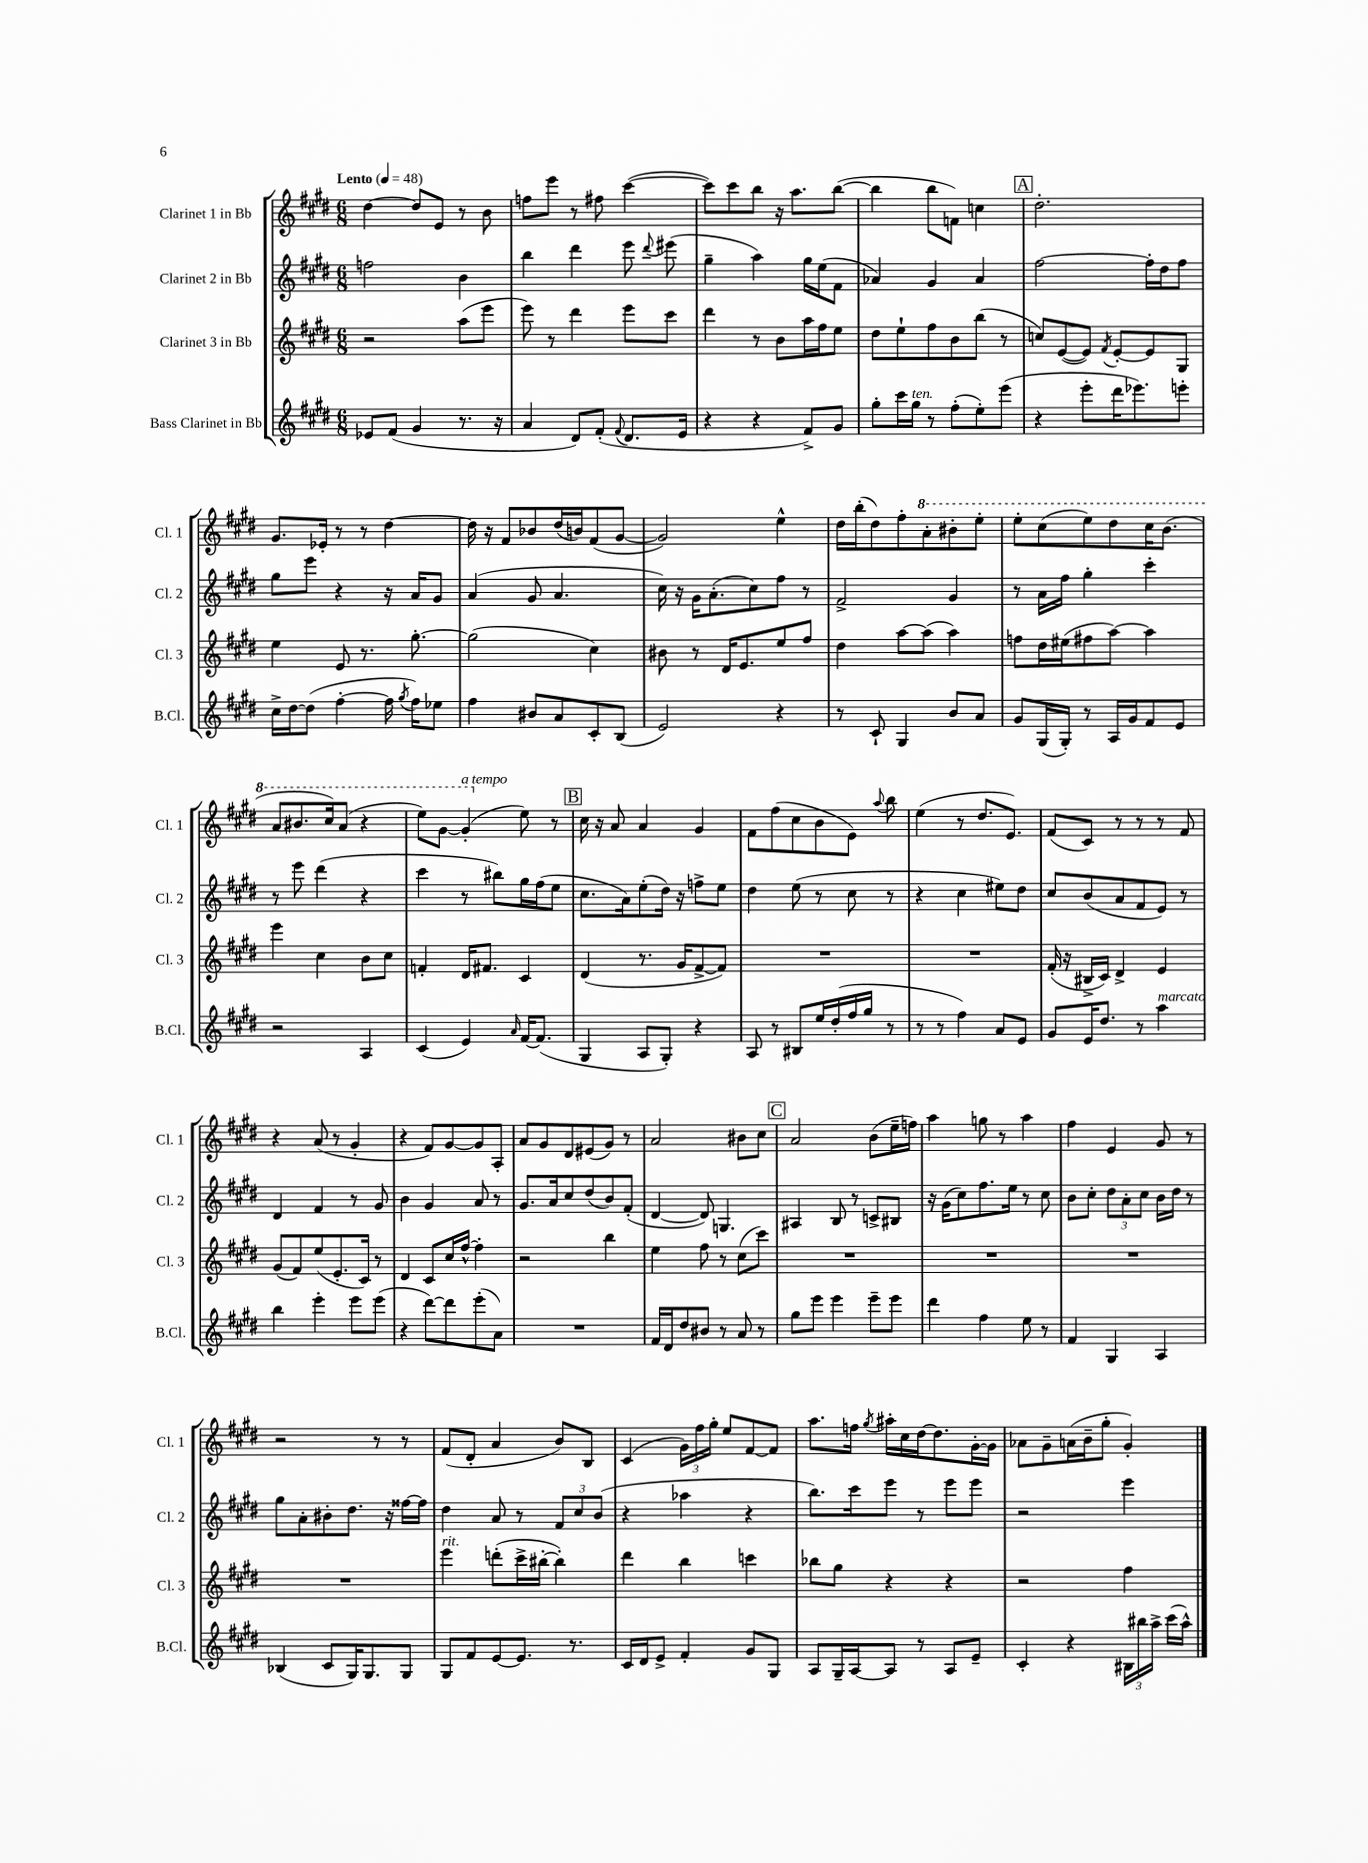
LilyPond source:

<<
\new StaffGroup <<
\new Staff = "s0" \with { instrumentName = "Clarinet 1 in Bb" shortInstrumentName = "Cl. 1" } {
    \clef treble \key e \major \numericTimeSignature \time 6/8 \tempo "Lento" 4 = 48
    \autoBeamOff dis''4~ dis''8[ e'8] r8 b'8 |
    f''8[ e'''8] r8 fis''8 cis'''4~( |
    cis'''8[) cis'''8 b''8] r16 a''8.[ b''8]~( |
    b''4 b''8[ f'8]) c''4 |
    \mark \markup { \box "A" } dis''2.-. |
    gis'8.[ ees'16]-. r8 r8 dis''4~ |
    dis''16 r16 fis'8[ bes'8 dis''16( b'16) fis'8( gis'8]~ |
    gis'2) e''4-^ |
    dis''16[ b''16-.( dis''8) fis''8-. \ottava #1 a''8-. bis''8-. e'''8]-. |
    e'''8[-. cis'''8( e'''8) dis'''8 cis'''16 b''8.]( |
    a''8[ bis''8. cis'''16) a''8]( r4 |
    e'''8[) gis''8]~ gis''4-.^\markup { \italic "a tempo" }( \ottava #0 e''8) r8 |
    \mark \markup { \box "B" } cis''16 r16 a'8 a'4 gis'4 |
    fis'8[ fis''8( cis''8 b'8 e'8]) \appoggiatura { a''8 } b''8 |
    e''4( r8 dis''8.[ e'8.]) |
    fis'8[( cis'8]) r8 r8 r8 fis'8 |
    r4 a'8( r8 gis'4-. |
    r4 fis'8[) gis'8~ gis'8 a8]-. |
    a'8[ gis'8 dis'8 eis'8( gis'8]) r8 |
    a'2 bis'8[ cis''8] |
    \mark \markup { \box "C" } a'2 b'8[( e''16-- f''16]) |
    a''4 g''8 r8 a''4 |
    fis''4 e'4 gis'8 r8 |
    r2 r8 r8 |
    fis'8[( dis'8]-. a'4 b'8[) b8] |
    cis'4( \tuplet 3/2 { gis'16[) fis''16 gis''16]-. } e''8[ fis'8~ fis'8] |
    a''8.[ f''16] \acciaccatura { gis''8 } ais''16[-. cis''16 dis''16~ dis''8. gis'16~-. gis'16] |
    aes'8[ gis'8-- a'16( b'16-- gis''8]-. gis'4-.) \bar "|." |
}
\new Staff = "s1" \with { instrumentName = "Clarinet 2 in Bb" shortInstrumentName = "Cl. 2" } {
    \clef treble \key e \major \numericTimeSignature \time 6/8
    \autoBeamOff f''2 b'4 |
    b''4 dis'''4 e'''8 \appoggiatura { dis'''8 } eis'''8( |
    gis''4-- a''4) gis''16[ e''16( fis'8] |
    aes'4) gis'4 aes'4 |
    \mark \markup { \box "A" } fis''2~ fis''16[-. dis''16 fis''8] |
    gis''8[ e'''8] r4 r16 a'16[ gis'8] |
    a'4( gis'8 a'4. |
    cis''16) r16 gis'16[ a'8.-.( cis''8) fis''8] r8 |
    fis'2-> gis'4 |
    r8 a'16[ fis''16] gis''4-. cis'''4-. |
    r8 e'''8 dis'''4( r4 |
    cis'''4 r8 bis''8[) gis''16 fis''16( e''8] |
    \mark \markup { \box "B" } cis''8.[ a'16) e''8-.( dis''16]) r16 f''8[-> e''8] |
    dis''4 e''8( r8 cis''8 r8 |
    r4 cis''4 eis''8[) dis''8] |
    cis''8[ b'8( a'8 fis'8 e'8]) r8 |
    dis'4 fis'4 r8 gis'8 |
    b'4 gis'4 a'8 r8 |
    gis'8.[ a'16 cis''8 dis''8( b'8) fis'8]-.( |
    dis'4~ dis'8) g4. |
    \mark \markup { \box "C" } ais4 b8 r8 c'8[-> bis8] |
    r16 gis'16[( cis''8) fis''8. e''16] r8 cis''8 |
    b'8[ cis''8]-. \tuplet 3/2 { dis''8[ a'8-. cis''8] } b'16[ dis''16] r8 |
    gis''8[ a'8-. bis'8-. dis''8.] r16 fisis''16[~ fisis''16] |
    dis''4 a'8 r8 \tuplet 3/2 { fis'8[ cis''8 b'8]( } |
    r4 aes''4 r4 |
    b''8.[) cis'''16 e'''8] r8 e'''8[ e'''8] |
    r2 e'''4 \bar "|." |
}
\new Staff = "s2" \with { instrumentName = "Clarinet 3 in Bb" shortInstrumentName = "Cl. 3" } {
    \clef treble \key e \major \numericTimeSignature \time 6/8
    \autoBeamOff r2 a''8[( e'''8] |
    e'''8) r8 dis'''4 e'''8[ cis'''8] |
    dis'''4 r8 b'8[ a''16 fis''16 e''8] |
    dis''8[ e''8-! fis''8 b'8 b''8]( r8 |
    \mark \markup { \box "A" } c''8[) e'8~( e'8]) \acciaccatura { fis'8 } e'8[~-. e'8 gis8] |
    e''4 e'8 r8. gis''8.~-. |
    gis''2( cis''4) |
    bis'8 r8 dis'16[ e'8. e''8 fis''8] |
    dis''4 a''8[~ a''8]( a''4) |
    f''8[ dis''16 eis''16( fis''8 a''8]~) a''4 |
    e'''4 cis''4 b'8[ cis''8] |
    f'4-. dis'16[ fis'8.] cis'4 |
    \mark \markup { \box "B" } dis'4( r8. gis'16[ fis'8~-> fis'8]) |
    R2. |
    R2. |
    fis'16-.( r16 bis16[-> cis'16]) dis'4-> e'4 |
    gis'8[( fis'8) e''8( e'8.-. cis'16]) r8 |
    dis'4 cis'8[ cis''16 fis''16]~-^ fis''4-. |
    r2 b''4 |
    e''4 fis''8 r8 cis''8[( cis'''8]) |
    \mark \markup { \box "C" } R2. |
    R2. |
    R2. |
    R2. |
    e'''4^\markup { \italic "rit." } d'''8[-.( cis'''16-> bis''16]~-. bis''4-.) |
    dis'''4 b''4 c'''4 |
    bes''8[ gis''8] r4 r4 |
    r2 fis''4 \bar "|." |
}
\new Staff = "s3" \with { instrumentName = "Bass Clarinet in Bb" shortInstrumentName = "B.Cl." } {
    \clef treble \key e \major \numericTimeSignature \time 6/8
    \autoBeamOff ees'8[ fis'8]( gis'4 r8. r16 |
    a'4 dis'8[) fis'8]-.( \appoggiatura { fis'8 } dis'8.[ e'16] |
    r4 r4 fis'8[->) gis'8] |
    gis''8[-. cis'''16 gis''16]^\markup { \italic "ten." } r8 fis''8[-.( e''8-.) e'''8]( |
    \mark \markup { \box "A" } r4 e'''8[-. dis'''16 ees'''8.) e'''8]-. |
    cis''16[-> dis''16~ dis''8]( fis''4~-. fis''16 \acciaccatura { gis''8 } fis''16[) ees''8] |
    fis''4 bis'8[ a'8 cis'8-. b8]( |
    e'2) r4 |
    r8 cis'8-! gis4 b'8[ a'8] |
    gis'8[ gis16( gis16]-.) r8 a16[ gis'16 fis'8 e'8] |
    r2 a4 |
    cis'4( e'4) \grace { a'16 } fis'16[~ fis'8.]( |
    \mark \markup { \box "B" } gis4 a8[ gis8]-.) r4 |
    a8 r8 bis8[ e''16 dis''16-.( fis''16 gis''16] r8 |
    r8 r8 fis''4) a'8[ e'8] |
    gis'8[ e'16 dis''8.] r8 a''4^\markup { \italic "marcato" } |
    b''4 e'''4-. e'''8[ e'''8]( |
    r4 dis'''8[~) dis'''8 e'''8-.( a'8]) |
    R2. |
    fis'16[ dis'16 dis''8 bis'8] r8 a'8 r8 |
    \mark \markup { \box "C" } gis''8[ e'''8] e'''4 e'''8[-- e'''8] |
    dis'''4 fis''4 e''8 r8 |
    fis'4 gis4 a4 |
    bes4( cis'8[ gis16) gis8. gis8] |
    gis8[ fis'8 e'8~ e'8.] r8. |
    cis'16[ dis'16 e'8]-> fis'4-. gis'8[ gis8] |
    a8[ gis16-- a16~ a8] r8 a8[ e'8]-- |
    cis'4-. r4 \tuplet 3/2 { bis16[ bis''16 a''16]-> } cis'''16[( a''16]-^) \bar "|." |
}
>>
>>
\layout { \context { \Score \remove "Bar_number_engraver" } }
